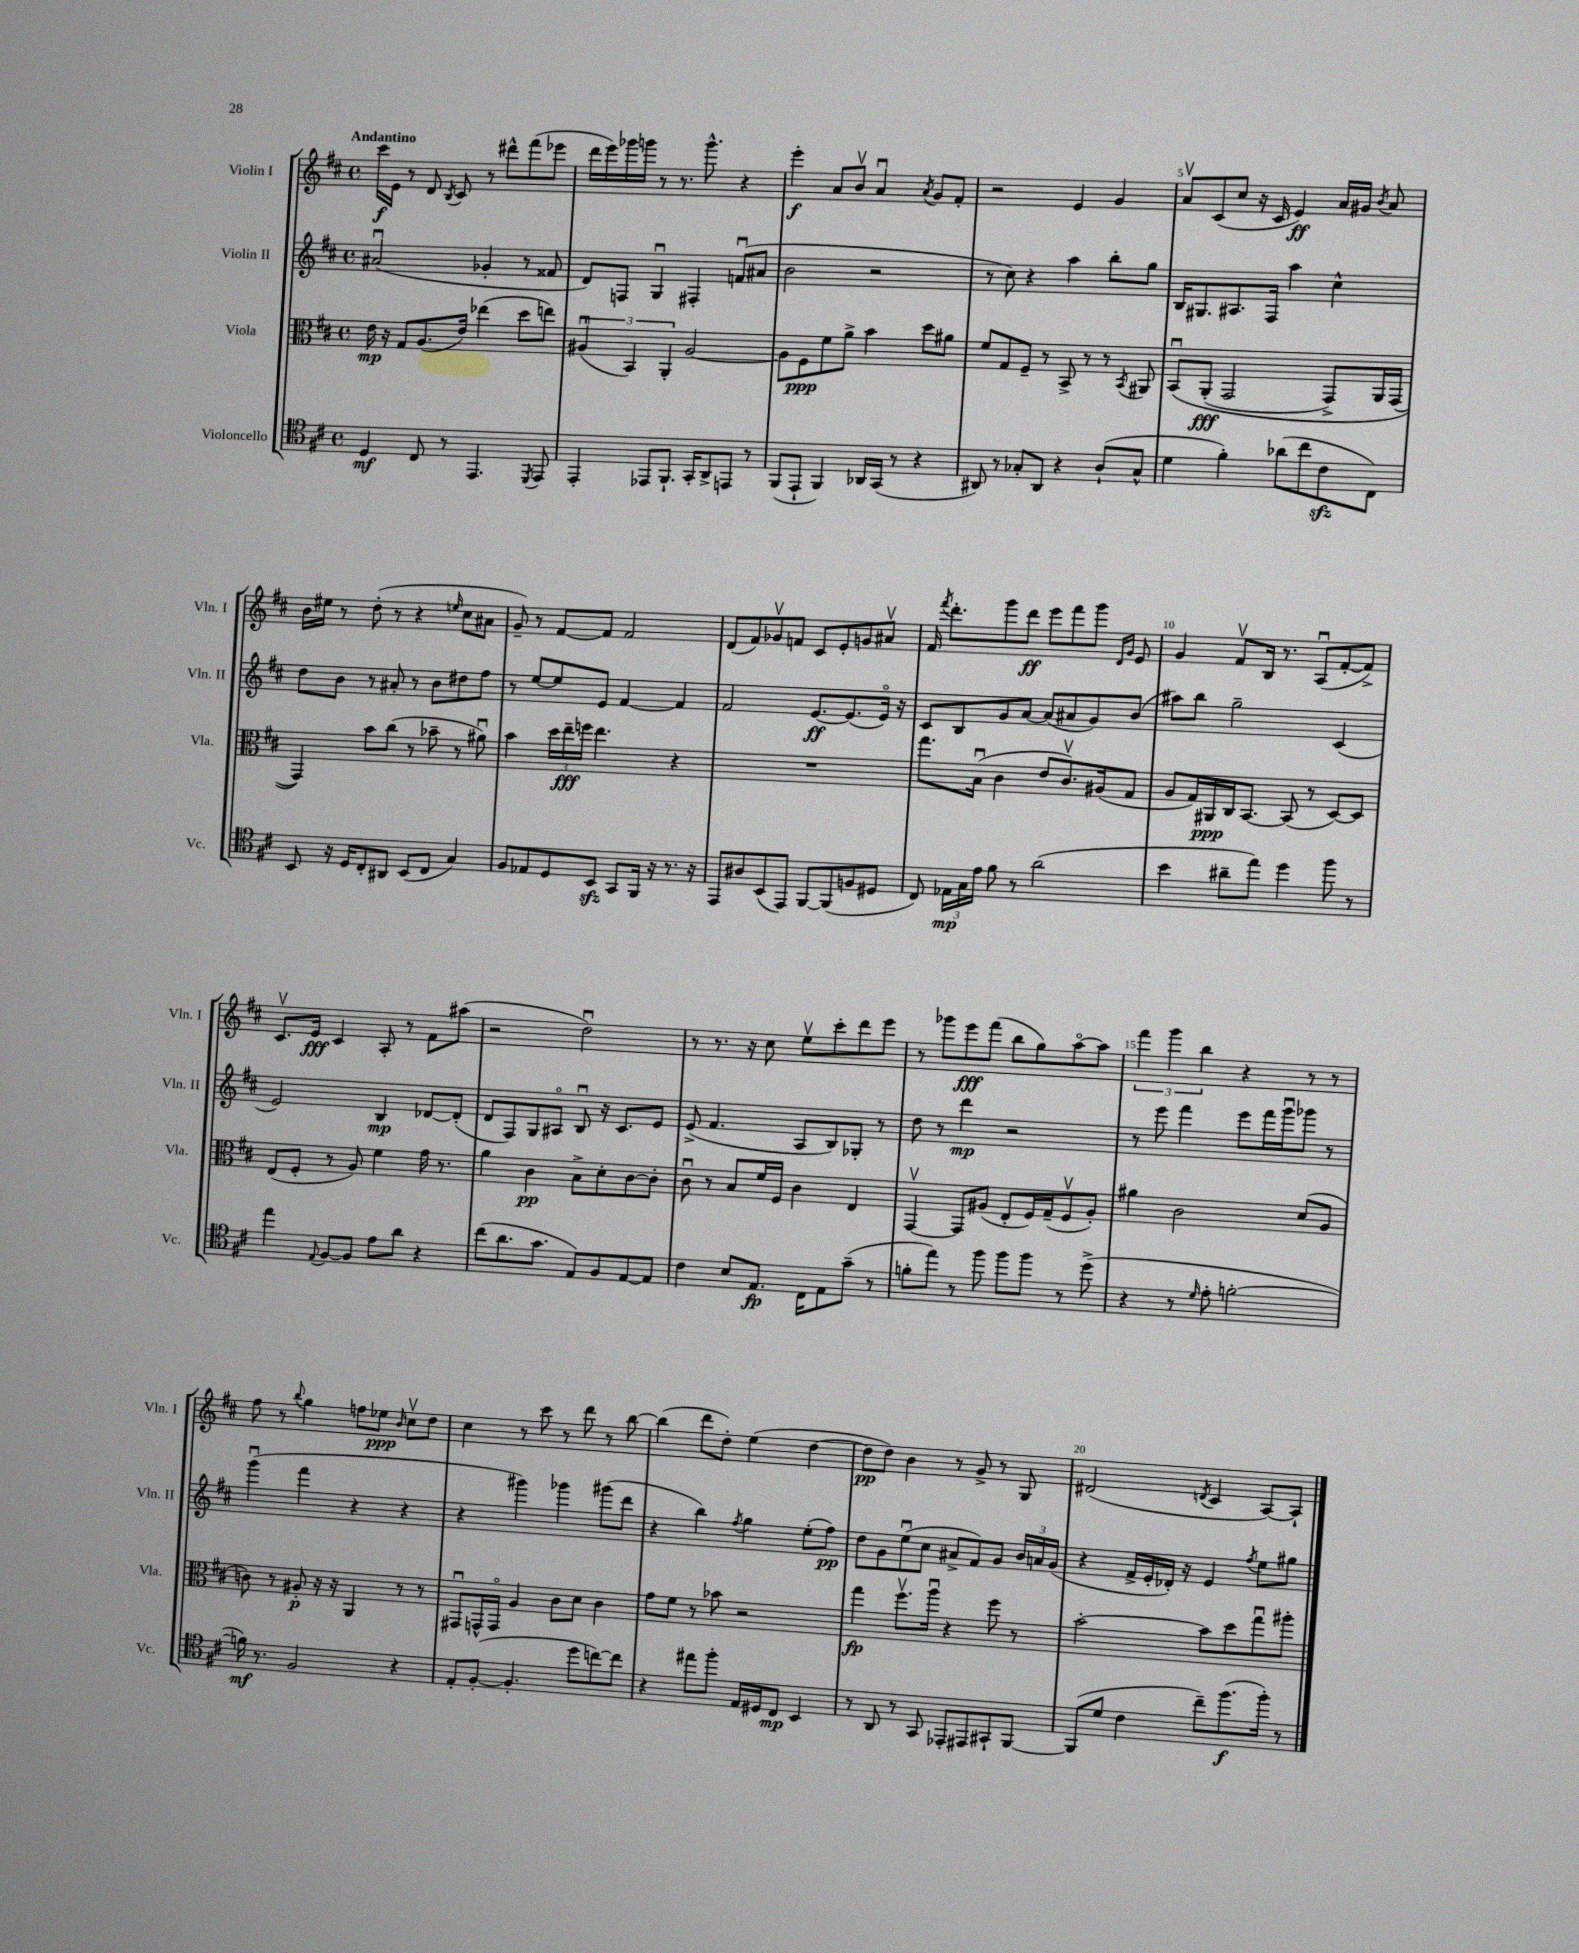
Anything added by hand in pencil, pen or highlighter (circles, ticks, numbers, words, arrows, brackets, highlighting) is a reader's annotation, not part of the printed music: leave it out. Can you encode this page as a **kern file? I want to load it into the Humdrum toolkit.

**kern	**dynam	**kern	**dynam	**kern	**dynam	**kern	**dynam
*part4	*part4	*part3	*part3	*part2	*part2	*part1	*part1
*staff4	*staff4	*staff3	*staff3	*staff2	*staff2	*staff1	*staff1
*I"Violoncello	*	*I"Viola	*	*I"Violin II	*	*I"Violin I	*
*I'Vc.	*	*I'Vla.	*	*I'Vln. II	*	*I'Vln. I	*
*clefC4	*	*clefC3	*	*clefG2	*	*clefG2	*
*k[f#c#]	*	*k[f#c#]	*	*k[f#c#]	*	*k[f#c#]	*
*M4/4	*	*M4/4	*	*M4/4	*	*M4/4	*
*met(c)	*	*met(c)	*	*met(c)	*	*met(c)	*
=1	=1	=1	=1	=1	=1	=1	=1
!	!	!	!	!	!	!LO:TX:a:B:t=Andantino	!
4D/	mf	16e\	mp	(2a#Xu/	.	16ccc#\LL	f
.	.	16r	.	.	.	16e\JJ	.
.	.	8G/L	.	.	.	8r	.
8C#/	.	(8.A/	.	.	.	8d/	.
.	.	.	.	.	.	8qB/	.
8r	.	.	.	.	.	8c#/	.
.	.	16e/Jk)	.	.	.	.	.
4.EE/	.	(4ee-X\	.	4g-X'/	.	8r	.
.	.	.	.	.	.	8ddd#X^^\L	.
.	.	8dd\L	.	8r	.	(8fff#\	.
8qDD/	.	.	.	.	.	.	.
8EE/	.	8een\J)	.	8f##X/	.	8eee-X\J	.
=2	=2	=2	=2	=2	=2	=2	=2
4EE'/	.	(6A#Xu/	.	8d/L)	.	16ddd\LL	.
.	.	.	.	.	.	16eee\)	.
.	.	.	.	8Fn/J	.	16ggg-X\	.
.	.	6BB/)	.	.	.	.	.
.	.	.	.	.	.	16gggn\JJ	.
8EE-X/L	.	.	.	4Gu/	.	8r	.
.	.	6AA'/	.	.	.	.	.
8.FF#`/J	.	.	.	.	.	8.r	.
.	.	[2A#/	.	4F#X'/	.	.	.
16GG'/KL	.	.	.	.	.	8.ggg^^\	.
8AA^/	.	.	.	.	.	.	.
8EEn/J	.	.	.	(8fnu/L	.	4r	.
8r	.	.	.	8a#X/J	.	.	.
=3	=3	=3	=3	=3	=3	=3	=3
(8FF#/L	.	8A#\L]	.	2b\	.	4eee'\	f
8EE`/J	.	8F#\	ppp	.	.	.	.
4FF#/)	.	8f#\	.	.	.	8a/L	.
.	.	8a^\J	.	.	.	8bv/J	.
16AA-X/LL	.	4b\	.	2r	.	4au/	.
(16GG/JJ	.	.	.	.	.	.	.
8r	.	.	.	.	.	.	.
.	.	.	.	.	.	8qa/	.
4r	.	8dd\L	.	.	.	8g/L	.
.	.	8a#X\J	.	.	.	8f#'/J	.
=4	=4	=4	=4	=4	=4	=4	=4
8AA#X/)	.	8f#/L	.	8r	.	2r	.
8r	.	8G/	.	8cc#\)	.	.	.
8G-X'/L	.	8F#~/J	.	4r	.	.	.
8AA#/J	.	8r	.	.	.	.	.
4r	.	8BB^/	.	4aa\	.	4e/	.
.	.	8r	.	.	.	.	.
(8A`/L	.	8r	.	8bb'\L	.	4g/	.
.	.	8qBB/	.	.	.	.	.
8G-^^/J	.	8AA#X/	.	8gg\J	.	.	.
=5	=5	=5	=5	=5	=5	=5	=5
4d\	.	(8BBu/L	.	16B/KL	.	8av/L	.
.	.	.	.	8.G#X/	.	.	.
.	.	(8AA'/J	fff	.	.	(8c#/	.
4f#'\)	.	2GG/	.	8.A#X/	.	8cc#/J	.
.	.	.	.	.	.	16r	.
.	.	.	.	16F#/Jk	.	16c#/	.
(8a-X\L	.	.	.	4aa\	.	4e/)	ff
8cc#\	.	.	.	.	.	.	.
8c#zz\	.	8GG^/L)	.	4cc#^^\	.	16a/LL	.
.	.	.	.	.	.	16g#X/JJ	.
.	.	.	.	.	.	8qb/	.
8C#\J)	.	16AA/L	.	.	.	8a/	.
.	.	(16GG/JJ	.	.	.	.	.
!!LO:LB:g=z
=6	=6	=6	=6	=6	=6	=6	=6
8BB/	.	4GG/))	.	8dd\L	.	16b\LL	.
.	.	.	.	.	.	16ee#X\JJ	.
16r	.	.	.	8b\J	.	8r	.
16D/KL	.	.	.	.	.	.	.
8C#'/	.	8b\L	.	8r	.	(8dd'\	.
8AA#X/J	.	(8cc#\J	.	8a#X'/	.	8r	.
(8BB/L	.	8r	.	8r	.	4r	.
8C#/J	.	8b-X~\	.	8b\L	.	.	.
.	.	.	.	.	.	16qqeen/	.
4G/)	.	8r	.	8dd#X\	.	8cc#\L	.
.	.	8a#Xu\)	.	8ff#\J	.	8a#X\J	.
=7	=7	=7	=7	=7	=7	=7	=7
8F#/L	.	4b\	.	8r	.	8g~/)	.
8E-X/	.	.	.	[8ee/L	.	8r	.
8D/	.	24dd\LL	.	8ee/]	.	[8f#/L	.
.	.	24ee~\	fff	.	.	.	.
.	.	24ffn\JJ	.	.	.	.	.
8BBzz/J	.	4.ee\	.	8e/J	.	8f#/J]	.
8GG/L	.	.	.	[4f#/	.	2f#/	.
16FF#/Jk	.	.	.	.	.	.	.
16r	.	.	.	.	.	.	.
8.r	.	4r	.	4f#/]	.	.	.
16r	.	.	.	.	.	.	.
=8	=8	=8	=8	=8	=8	=8	=8
8EE/L	.	1r	.	2f#/	.	(8d/L	.
8A#X/	.	.	.	.	.	8f#/)	.
(8BB/	.	.	.	.	.	8g-Xv/	.
8EE/J)	.	.	.	.	.	8fn/J	.
[8FF#/L	.	.	.	[8.e/L	ff	8c#/L	.
(8FF#/]	.	.	.	.	.	8e'/	.
.	.	.	.	(8.e/]	.	.	.
8Fn/	.	.	.	.	.	8gn/	.
8D#X/J	.	.	.	16e/Jk)	.	8a#Xv/J	.
.	.	.	.	16r	.	.	.
=9	=9	=9	=9	=9	=9	=9	=9
8C#/)	.	8.gg\L	.	8c#/L	.	16f#/	.
.	.	.	.	.	.	8qfff#/	.
.	.	.	.	.	.	8.ddd'\L	.
24E-X\LL	mp	.	.	8B/	.	.	.
24G\	.	.	.	.	.	.	.
.	.	(16Bu\Jk	.	.	.	.	.
24e\JJ	.	.	.	.	.	.	.
8f#\	.	4c#\	.	8g/	.	8ggg\	.
8r	.	.	.	[8a/J	.	8ddd\J	ff
(2a\	.	8e/L	.	(8a/L]	.	8eee\L	.
.	.	8.c#v/)	.	8a#X/	.	8fff#\	.
.	.	.	.	8g/)	.	8ggg\J	.
.	.	(16A#X/k	.	.	.	.	.
.	.	.	.	.	.	16qqd/LL	.
.	.	.	.	.	.	16qqg/JJ	.
.	.	8G/J	.	(8b/J	.	8e/	.
=10	=10	=10	=10	=10	=10	=10	=10
4b\	.	8A/L	.	8aa#X\L)	.	4g/	.
.	.	16G/L)	.	8bb\J	.	.	.
.	.	16AA#X/	ppp	.	.	.	.
8a#X~\L	.	16C#/J	.	2gg~\	.	8f#v/L	.
.	.	[8.BB/J	.	.	.	.	.
8ee\J)	.	.	.	.	.	16B/Jk	.
.	.	.	.	.	.	8.r	.
4dd\	.	(8BB/]	.	.	.	.	.
.	.	8r	.	.	.	(8Au/L	.
8ff#\	.	[8D/L)	.	(4c#/	.	[8f#'/	.
8r	.	8D/J]	.	.	.	8f#^/J])	.
!!LO:LB:g=z
=11	=11	=11	=11	=11	=11	=11	=11
4ee\	.	(8E/L	.	2e/)	.	8.c#v/L	.
.	.	8F#'/J	.	.	.	.	.
.	.	.	.	.	.	16e/Jk	fff
8qqE/	.	.	.	.	.	.	.
[8F#/L	.	8r	.	.	.	4c#/	.
8F#/J]	.	8A/)	.	.	.	.	.
8e\L	.	4f#\	.	4B/	mp	8A'/	.
8a\J	.	.	.	.	.	8r	.
4r	.	16g\	.	[8d-X/L	.	8f#\L	.
.	.	8.r	.	.	.	.	.
.	.	.	.	(8d-'/J]	.	(8aa#X\J	.
=12	=12	=12	=12	=12	=12	=12	=12
(8cc#\L	.	4a\	.	8d/L	.	2r	.
8.a\	.	.	.	8F#/)	.	.	.
.	.	4c#\	pp	8G/	.	.	.
8.g\J	.	.	.	.	.	.	.
.	.	.	.	8A#X/J	.	.	.
8E/L)	.	8B^\L	.	8Bu/	.	2ddu\)	.
8F#/	.	8d'\	.	16r	.	.	.
.	.	.	.	8.c#/L	.	.	.
[8E/	.	[8c#\	.	.	.	.	.
8E/J]	.	8c#'\J]	.	8e/J	.	.	.
=13	=13	=13	=13	=13	=13	=13	=13
4c#\	.	8c#u\	.	(8e^/	.	8r	.
.	.	8r	.	4.f#/	.	8.r	.
8B/L	.	8B/L	.	.	.	.	.
.	.	.	.	.	.	16r	.
8.E/J	fp	16f#/L	.	.	.	8cc#\	.
.	.	16F#/JJ	.	.	.	.	.
.	.	4c#\	.	8A/L	.	8eev\L	.
16C#\KL	.	.	.	.	.	.	.
8E\	.	.	.	8B/)	.	8ccc#'\	.
(8g~\J	.	4E/	.	8G-X'/J	.	8ddd\	.
8r	.	.	.	8r	.	8eee\J	.
=14	=14	=14	=14	=14	=14	=14	=14
8fn'\L	.	[4GGv/	.	8dd\	.	8r	.
8ee\J)	.	.	.	8r	.	8ggg-X\L	.
8r	.	8GG/L]	.	4ddd\	mp	8eee\	fff
8ff#\	.	(8A#X/J	.	.	.	(8fff#\J	.
8ff#\L	.	8E'/L	.	2r	.	8bb\L	.
8ff#\J	.	16F#/L)	.	.	.	8gg\)	.
.	.	(16G~/J	.	.	.	.	.
8r	.	8F#v/	.	.	.	[8aa\	.
(8dd^\	.	8A#'/J)	.	.	.	8aa\J]	.
=15	=15	=15	=15	=15	=15	=15	=15
4r	.	4a#X\	.	8r	.	6fff#\	.
.	.	.	.	8eee\	.	.	.
.	.	.	.	.	.	6ggg\	.
8r	.	2c#\	.	4fff#\	.	.	.
.	.	.	.	.	.	6bb\	.
16qqd/	.	.	.	.	.	.	.
8e'\	.	.	.	.	.	.	.
[2fn'\	.	.	.	8eee\L	.	4r	.
.	.	.	.	16fff#\L	.	.	.
.	.	.	.	16gggu\J	.	.	.
.	.	(8d/L	.	8ggg-X\J	.	8r	.
.	.	8A/J	.	8r	.	8r	.
!!LO:LB:g=z
=16	=16	=16	=16	=16	=16	=16	=16
16fn\])	mf	8cn\)	.	(4gggu\	.	8ff#\	.
8.r	.	.	.	.	.	.	.
.	.	8r	.	.	.	8r	.
.	.	.	.	.	.	8qqbb/	.
2F#/	.	8A#X'/	p	4fff#\	.	4gg\	.
.	.	16r	.	.	.	.	.
.	.	16r	.	.	.	.	.
.	.	4AA/	.	4r	.	8ffn\L	.
.	.	.	.	.	.	8ee-X\J	ppp
.	.	.	.	.	.	16qqb/	.
4r	.	8r	.	4r	.	8cc#v\L	.
.	.	8r	.	.	.	8dd\J	.
=17	=17	=17	=17	=17	=17	=17	=17
8E'/L	.	8GG#Xu/L	.	4r	.	4cc#\	.
([8F#'/J	.	16GGn^^/L	.	.	.	.	.
.	.	16GG/JJ	.	.	.	.	.
4.F#'/]	.	4A/	.	4ggg#X\)	.	8r	.
.	.	.	.	.	.	8ccc#\	.
.	.	8c#\L	.	4ggg-X\	.	8r	.
8dd\L	.	8d\J	.	.	.	8ddd\	.
[8ccn\)	.	4c#\	.	(8ggg#X\L	.	8r	.
8cc\J]	.	.	.	8ddd\J	.	[8bb\	.
=18	=18	=18	=18	=18	=18	=18	=18
4r	.	8g\L	.	4r	.	(4bb\]	.
.	.	8f#\J	.	.	.	.	.
8ee#X\L	.	8r	.	4bb\)	.	8ddd\L	.
8ff#'\J	.	8b-X\	.	.	.	8dd'\J)	.
.	.	.	.	8qff#/	.	.	.
16E/LL	.	2r	.	4gg\	.	(4ee\	.
16D#X/J	.	.	.	.	.	.	.
8C#/J	mp	.	.	.	.	.	.
4BB/	.	.	.	(8ee'\L	.	[4dd\	.
.	.	.	.	8ff#\J)	pp	.	.
=19	=19	=19	=19	=19	=19	=19	=19
8r	.	4gg\	fp	8dd\L	.	8dd\L]	pp
8AA/	.	.	.	8g\	.	8dd\J)	.
8r	.	8.ff#v\L	.	(8eeu\	.	4b\	.
8GG/	.	.	.	8cc#\J	.	.	.
.	.	16aau\Jk	.	.	.	.	.
8EE-X'/L	.	4r	.	8a#X^/L	.	8r	.
8EE#X/	.	.	.	8f#/)	.	8g^/	.
8GG#X`/	.	8ff#\	.	8g/J	.	8r	.
[8FF#/J	.	8r	.	24b/LL	.	8G/	.
.	.	.	.	24an/	.	.	.
.	.	.	.	(24g/JJ	.	.	.
=20	=20	=20	=20	=20	=20	=20	=20
(8FF#/L]	.	[2b'\	.	4r	.	(2d#X/	.
8d/J	.	.	.	.	.	.	.
4c#\	.	.	.	16f#^/LL	.	.	.
.	.	.	.	16e'/	.	.	.
.	.	.	.	16d-X'/JJ)	.	.	.
.	.	.	.	16r	.	.	.
.	.	.	.	.	.	8qdn/	.
8cc#~\L)	.	8b\L]	.	4e/	.	4c#/	.
(8.ff#\	f	8dd\	.	.	.	.	.
.	.	.	.	8qff#/	.	.	.
.	.	8ggu\	.	8ee\L	.	[8A/L)	.
16ff#'\Jk)	.	.	.	.	.	.	.
8r	.	8aa#X'\J	.	8gg#X\J	.	8A`/J]	.
==	==	==	==	==	==	==	==
*-	*-	*-	*-	*-	*-	*-	*-
